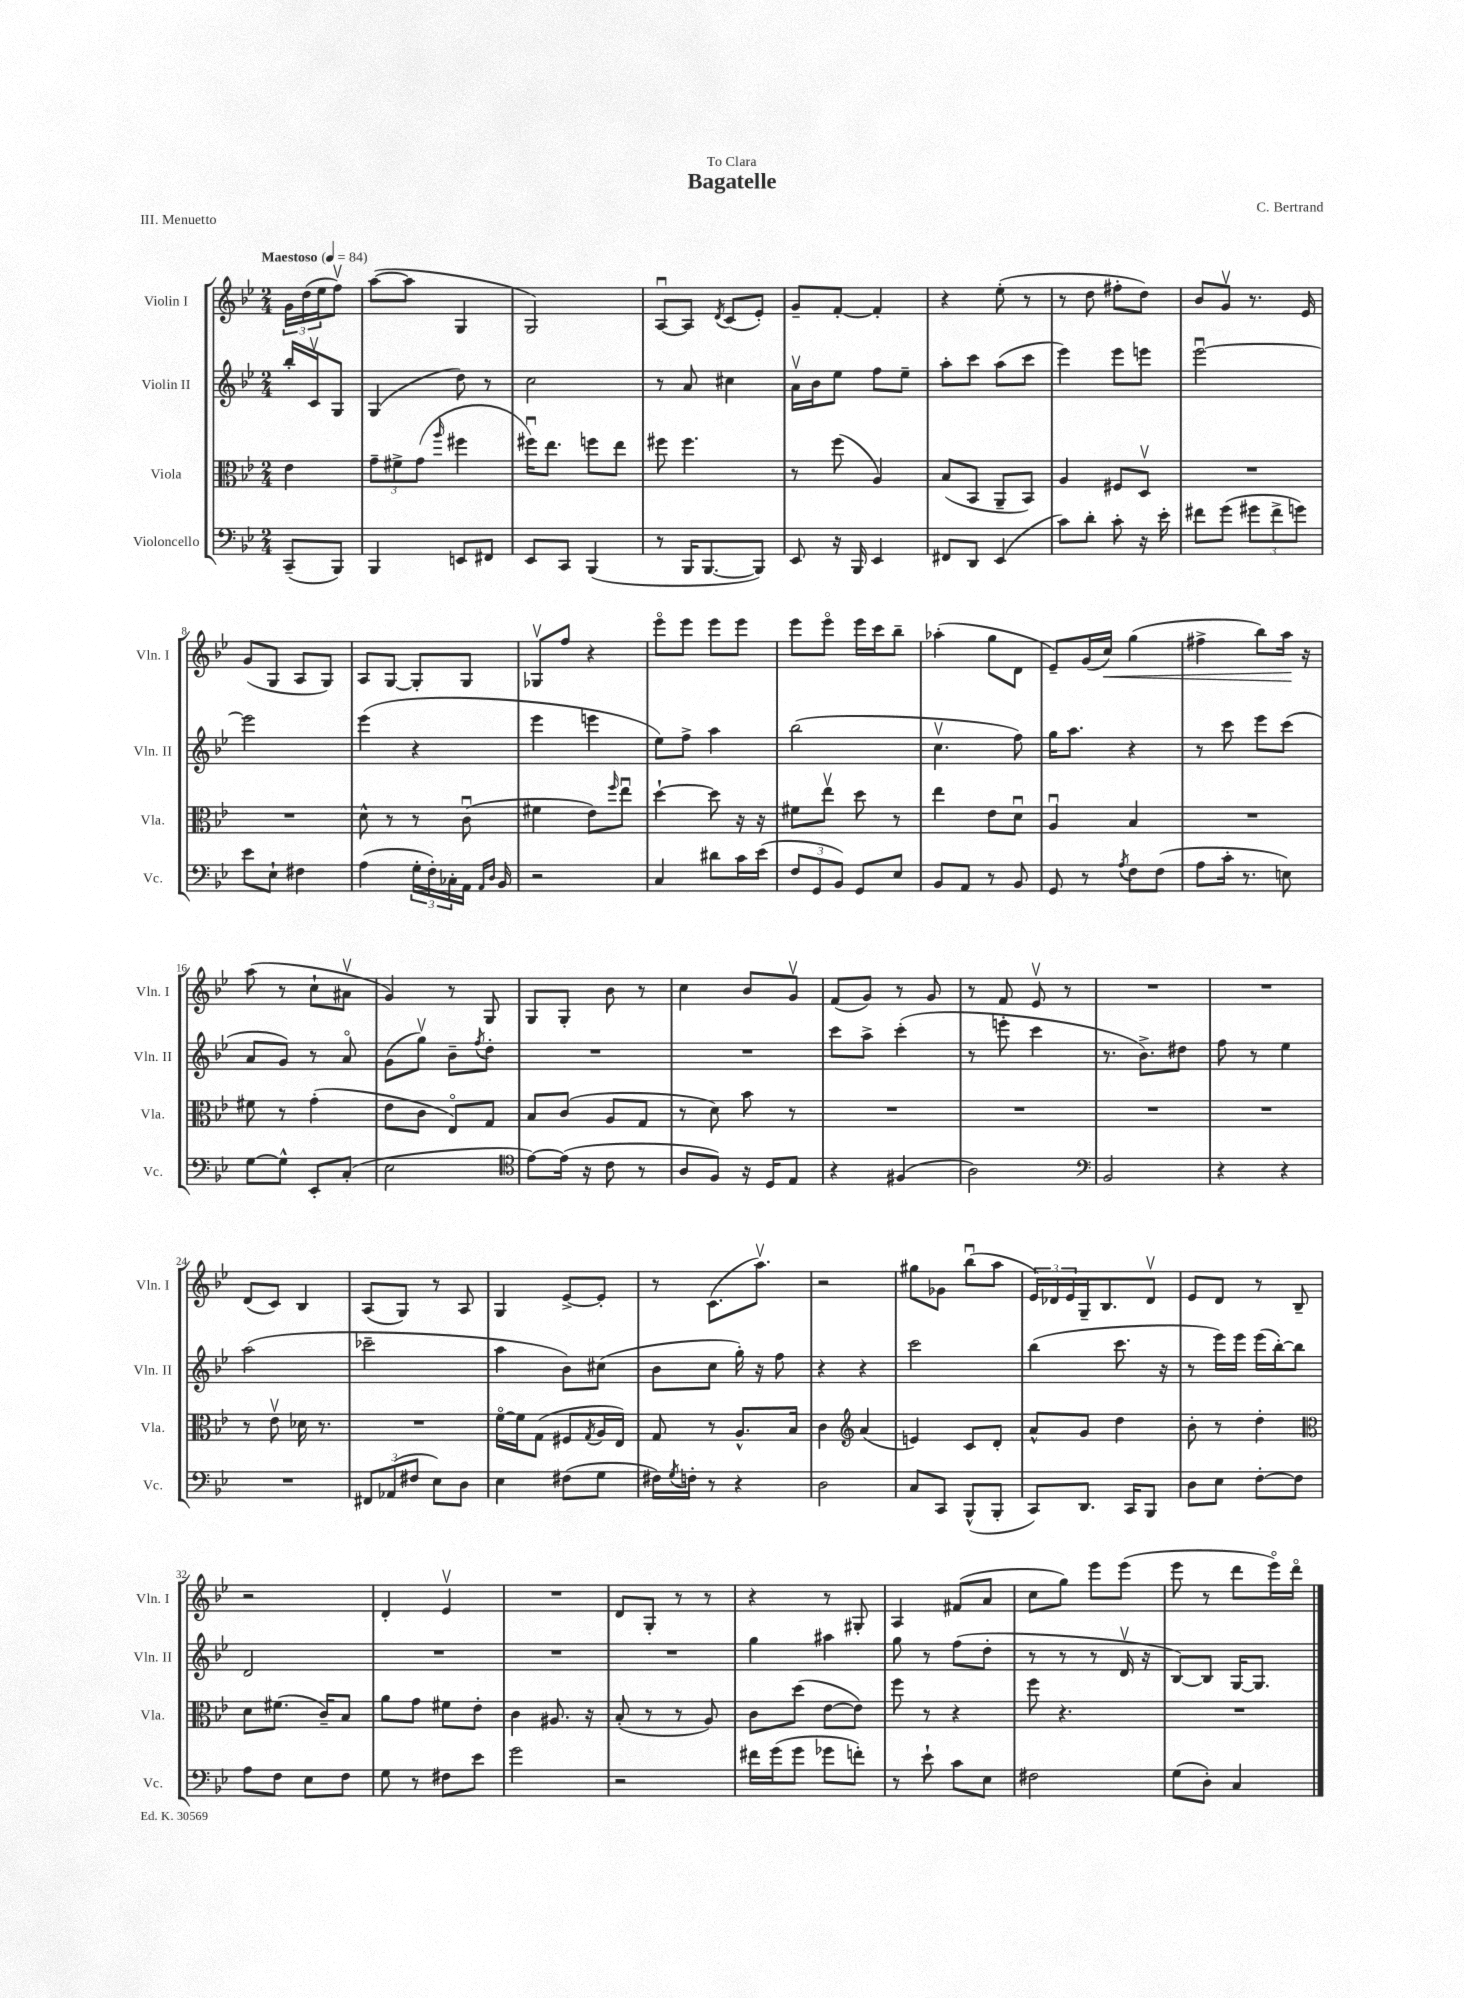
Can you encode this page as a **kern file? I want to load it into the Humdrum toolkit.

**kern	**kern	**kern	**kern
*staff4	*staff3	*staff2	*staff1
*clefF4	*clefC3	*clefG2	*clefG2
*k[b-e-]	*k[b-e-]	*k[b-e-]	*k[b-e-]
*M2/4	*M2/4	*M2/4	*M2/4
*MM84	*MM84	*MM84	*MM84
(8CC~	4e-	16bb-'	24g
.	.	.	(24dd
.	.	16cv	.
.	.	.	24ee-
8BBB-)	.	8G	8ffv)
=	=	=	=
4BBB-	12g~	(4G	([8aa
.	12f#^	.	.
.	.	.	8aa]
.	(12g	.	.
.	16qqaa	.	.
8EE	4ff#	8dd)	4G
8FF#	.	8r	.
=	=	=	=
8EE-	16ff#u)	2cc	2G)
.	8.ee-	.	.
8CC	.	.	.
(4BBB-	8ff	.	.
.	8ee-	.	.
=	=	=	=
8r	8ff#	8r	[8Au
16BBB-	4.ff#	8a	8A]
[8.BBB-	.	.	.
.	.	.	8qd
.	.	4cc#	(8c
8BBB-])	.	.	8e-')
=	=	=	=
8EE-	8r	16av	8g~
.	.	16b-	.
16r	(8ff	8ee-	[8f'
16BBB-	.	.	.
4EE-	4A)	8ff	4f']
.	.	8ee-~	.
=	=	=	=
8FF#	(8B-	8aa'	4r
8DD	8BB-	8ccc	.
(4EE-	8AA~	(8aa	(8ee-'
.	8BB-)	8ccc	8r
=	=	=	=
8c)	4A	4eee-)	8r
8d'	.	.	8dd
8c'	8F#	8eee-	8ff#'
16r	8Dv	8eee	8dd)
16e-'	.	.	.
=	=	=	=
8f#	2r	[2eee-u	8b-
(8g	.	.	8gv
12g#	.	.	8.r
12f#^	.	.	.
12g)	.	.	.
.	.	.	16e-
=	=	=	=
8e-	2r	2eee-]	(8g
8E-`	.	.	8G
4F#	.	.	8A
.	.	.	8G)
=	=	=	=
(4A	8d^^	(4eee-	8A
.	8r	.	[8G
24G'	8r	4r	8G']
24F')	.	.	.
24C-'	.	.	.
16AA	(8cu	.	8G
16qqAA	.	.	.
16qqD	.	.	.
16BB-	.	.	.
=	=	=	=
2r	4f#	4eee-	8G-v
.	.	.	8ff
.	8e-)	4eee	4r
.	16qqff	.	.
.	8ee-u	.	.
=	=	=	=
4C	[4dd`	8ee-)	8eee-o
.	.	8ff^	8eee-
8d#	8dd]	4aa	8eee-
16c	16r	.	8eee-
(16e-	16r	.	.
=	=	=	=
12F	8f#	(2bb-	8eee-
12GG	.	.	.
.	8ee-v	.	8eee-o
12BB-)	.	.	.
8GG	8dd	.	16eee-
.	.	.	16ccc
8E-	8r	.	8bb-~
=	=	=	=
8BB-	4ee-	4.ccv	(4aa-'
8AA	.	.	.
8r	8e-	.	8gg
8BB-	8du	8ff)	8d
=	=	=	=
8GG	4Au	16gg	8e-~)
.	.	8.aa	.
8r	.	.	(16g
.	.	.	16cc)
8qA	.	.	.
8F	4B-	4r	(4gg
(8F	.	.	.
=	=	=	=
8A	2r	8r	4ff#^
16c'	.	8ccc	.
8.r	.	.	.
.	.	8eee-	8bb-)
8E)	.	(8ccc	16aa
.	.	.	16r
=	=	=	=
[8G	8f#	8a	(8aa
8G^^]	8r	8g)	8r
8EE-'	(4g'	8r	8cc`
(8C'	.	8ao	8a#v
=	=	=	=
2E-	8e-	(8g	4g)
.	8c	8ggv)	.
.	8E-o)	8b-~	8r
.	.	8qff	.
.	8G	8dd'	8G
=	=	=	=
*clefC4	*	*	*
[8e-)	8B-	2r	8G
(16e-]	(8c	.	8G'
16r	.	.	.
8c	8A	.	8b-
8r	8G	.	8r
=	=	=	=
8A	8r	2r	4cc
8F)	8d)	.	.
16r	8b-	.	8b-
16D	.	.	.
8E-	8r	.	8gv
=	=	=	=
4r	2r	8ccc	(8f
.	.	8aa^	8g)
(4F#	.	(4ccc'	8r
.	.	.	8g
=	=	=	=
2A)	2r	8r	8r
.	.	8eee'	8f
.	.	4ccc	8e-v
.	.	.	8r
=	=	=	=
*clefF4	*	*	*
2BB-	2r	8.r	2r
.	.	8.b-^)	.
.	.	8dd#	.
=	=	=	=
4r	2r	8ff	2r
.	.	8r	.
4r	.	4ee-	.
=	=	=	=
2r	8r	(2aa	(8d
.	8e-v	.	8c)
.	16d-	.	4B-
.	8.r	.	.
=	=	=	=
12FF#	2r	2ccc-~	(8A
(12AA-	.	.	.
.	.	.	8G)
12F#	.	.	.
8E-)	.	.	8r
8D	.	.	8A
=	=	=	=
4E-	[16fo	4aa	4G
.	16f]	.	.
.	(8G	.	.
(8F#	8F#	8b-)	[8e-^
.	8qG	.	.
8G	16A	(8cc#	8e-']
.	16E-)	.	.
=	=	=	=
16F#)	8G	8b-	8r
8qG	.	.	.
16F'	.	.	.
8r	8r	8cc	(8.c
4r	8.A^^	16gg')	.
.	.	16r	8.aav)
.	.	8ff	.
.	16B-	.	.
=	=	=	=
2D	4c	4r	2r
*	*clefG2	*	*
.	(4a	4r	.
=	=	=	=
8C	4e)	2ccc	8gg#
8CC	.	.	8g-
(8BBB-^^	8c	.	(8bb-u
8BBB-'	8d'	.	8aa
=	=	=	=
8CC)	8a^^	(4bb-	24e-)
.	.	.	24d-
.	.	.	24e-
8.DD	8g	.	16G~
.	.	.	8.B-
.	4dd	8.ccc	.
16CC	.	.	.
8BBB-	.	.	8d-v
.	.	16r	.
=	=	=	=
8D	8b-'	8r	8e-
8E-	8r	16eee-)	8d
.	.	16eee-	.
[8F'	4dd'	(16eee-	8r
.	.	[16bb-')	.
8F]	.	8bb-]	8B-~
=	=	=	=
*	*clefC3	*	*
8A	8d	2d	2r
8F	(8.f#	.	.
8E-	.	.	.
.	16c~)	.	.
8F	8B-	.	.
=	=	=	=
8G	8a	2r	4d'
8r	8g	.	.
8F#	8f#	.	4e-v
8e-	8e-'	.	.
=	=	=	=
2g	4c	2r	2r
.	8.A#	.	.
.	16r	.	.
=	=	=	=
2r	(8B-'	2r	8d
.	8r	.	8G'
.	8r	.	8r
.	8A)	.	8r
=	=	=	=
16f#	8c	4gg	4r
(16g	.	.	.
8g	(8dd	.	.
8g-	[8e-	4aa#	8r
8f')	8e-])	.	8G#'
=	=	=	=
8r	8ff	8gg	4A
8e-`	8r	8r	.
8c	4r	(8ff	(8f#
8E-	.	8dd'	8a
=	=	=	=
2F#	8ff	8r	8cc
.	4.r	8r	8gg)
.	.	8r	8eee-
.	.	16dv	(8eee-
.	.	16r	.
=	=	=	=
(8G	2r	[8B-)	8eee-
8D')	.	8B-]	8r
4C	.	[16G	8ddd
.	.	8.G]	.
.	.	.	16eee-o)
.	.	.	16dddo
==	==	==	==
*-	*-	*-	*-
